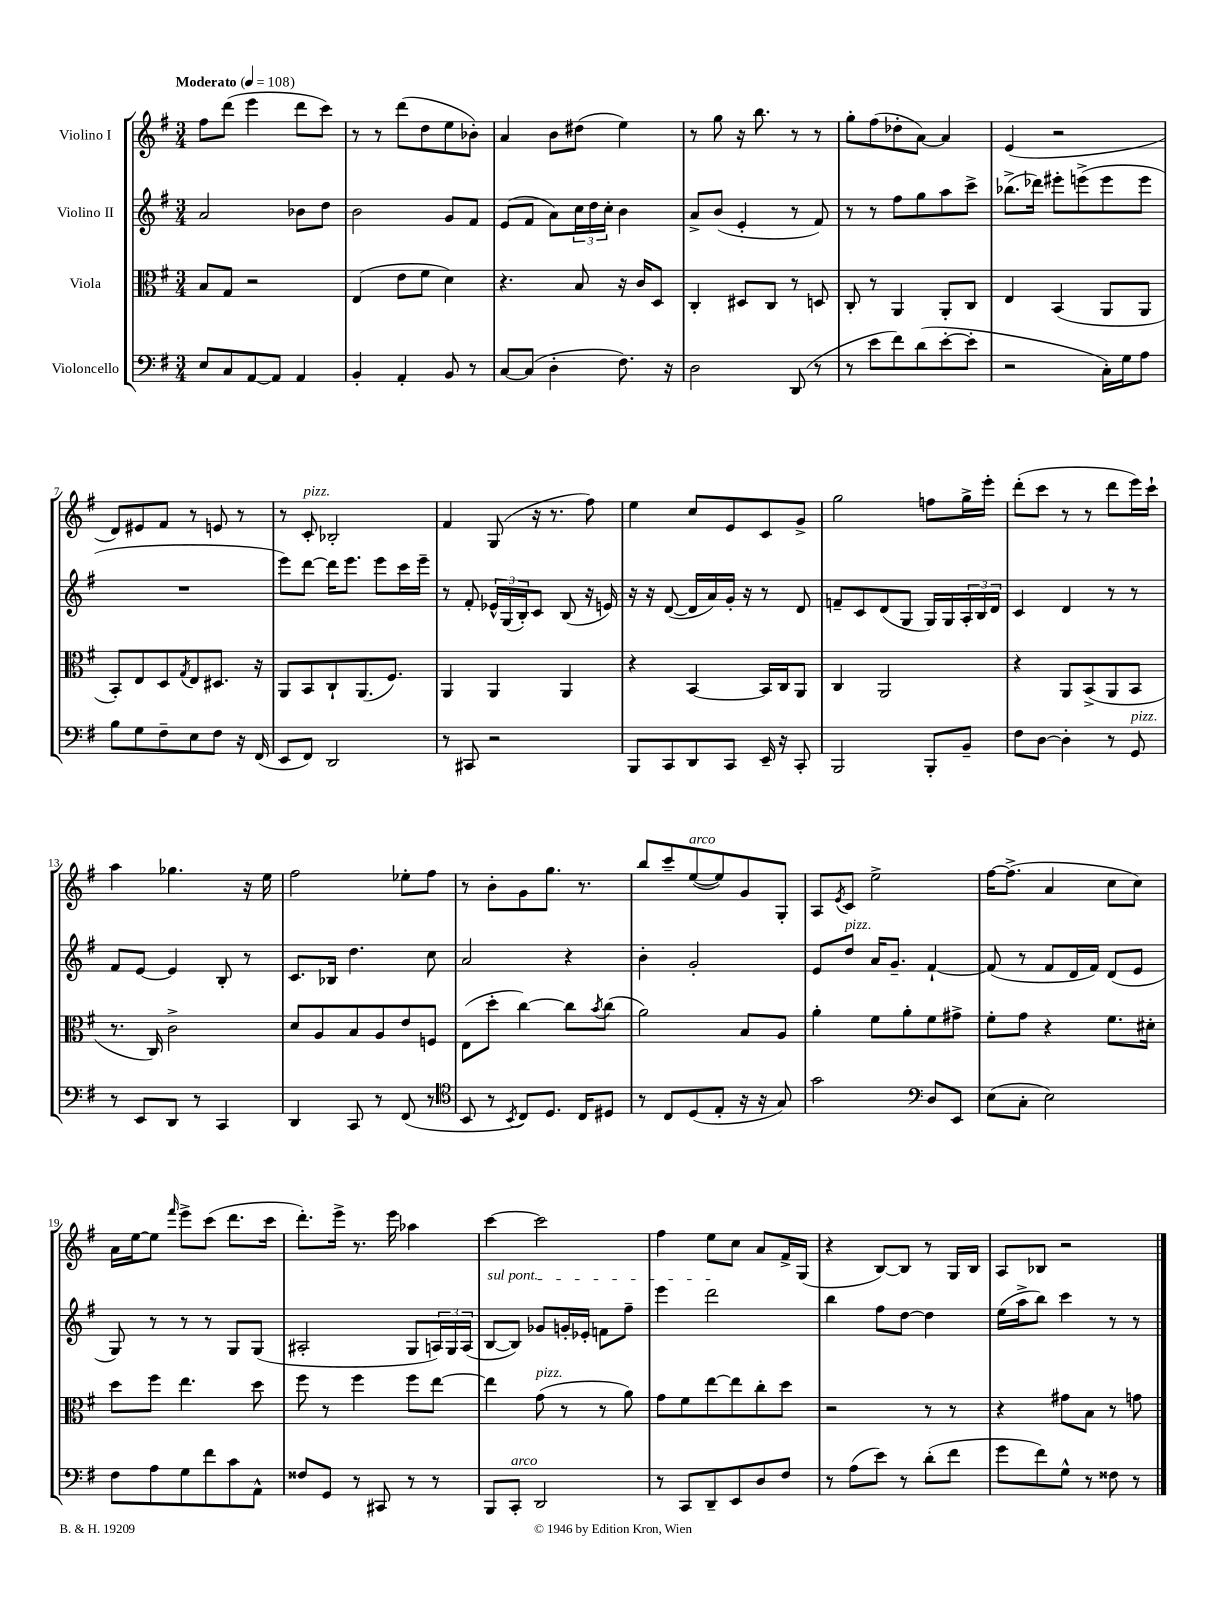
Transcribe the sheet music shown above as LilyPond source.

<<
\new StaffGroup <<
\new Staff = "s0" \with { instrumentName = "Violino I" } {
    \clef treble \key g \major \numericTimeSignature \time 3/4 \tempo "Moderato" 4 = 108
    fis''8 d'''8( e'''4 d'''8 c'''8) |
    r8 r8 d'''8( d''8 e''8 bes'8-.) |
    a'4 b'8 dis''8( e''4) |
    r8 g''8 r16 b''8. r8 r8 |
    g''8-. fis''8( des''8-. a'8~) a'4 |
    e'4( r2 |
    d'8) eis'8 fis'8 r8 e'8 r8 |
    r8 c'8-.^\markup { \italic "pizz." } bes2-. |
    fis'4 g8( r16 r8. fis''8) |
    e''4 c''8 e'8 c'8 g'8-> |
    g''2 f''8 g''16-> e'''16-. |
    d'''8-.( c'''8 r8 r8 d'''8 e'''16) c'''16-! |
    a''4 ges''4. r16 e''16 |
    fis''2 ees''8-. fis''8 |
    r8 b'8-. g'8 g''8. r8. |
    b''8 c'''8-- e''8~^\markup { \italic "arco" }( e''8) g'8 g8-. |
    a8 \acciaccatura { e'8 } c'8 e''2-> |
    fis''16~ fis''8.->( a'4 c''8 c''8) |
    a'16 e''16~ e''8 \grace { fis'''16 } e'''8-> c'''8( d'''8. c'''16 |
    d'''8.-.) e'''16-> r8. e'''16 aes''4 |
    c'''4~ c'''2 |
    fis''4 e''8 c''8 a'8 fis'16-> g16( |
    r4 b8~) b8 r8 g16 b16 |
    a8 bes8 r2 \bar "|." |
}
\new Staff = "s1" \with { instrumentName = "Violino II" } {
    \clef treble \key g \major \numericTimeSignature \time 3/4
    a'2 bes'8 d''8 |
    b'2 g'8 fis'8 |
    e'8( fis'8 a'8) \tuplet 3/2 { c''16 d''16 c''16-. } b'4 |
    a'8-> b'8( e'4-. r8 fis'8) |
    r8 r8 fis''8 g''8 a''8 c'''8-> |
    bes''8.->( des'''16) eis'''8-. e'''8->( e'''8 e'''8 |
    R2. |
    e'''8) d'''8~ d'''16 e'''8. e'''8 c'''16 e'''16-- |
    r8 fis'8-. \tuplet 3/2 { ees'16-^ g16( b16-.) } c'8 b8( r16 e'16) |
    r16 r16 d'8~( d'16 a'16) g'16-. r16 r8 d'8 |
    f'8-- c'8 d'8( g8 g16) g16 \tuplet 3/2 { a16-. b16 d'16 } |
    c'4 d'4 r8 r8 |
    fis'8 e'8~ e'4 b8-. r8 |
    c'8. bes16 d''4. c''8 |
    a'2 r4 |
    b'4-. g'2-. |
    e'8 d''8^\markup { \italic "pizz." } a'16 g'8.-- fis'4~-! |
    fis'8( r8 fis'8 d'16 fis'16) d'8( e'8 |
    g8) r8 r8 r8 g8 g8( |
    ais2-. g8 \tuplet 3/2 { a16) g16 a16( } |
    \once \override TextSpanner.bound-details.left.text = \markup { \italic "sul pont." } b8~\startTextSpan b8) ges'8 g'16-. ees'16-. f'8 fis''8-- |
    e'''4 d'''2\stopTextSpan |
    b''4 fis''8 d''8~ d''4 |
    e''16( a''16-> b''8) c'''4 r8 r8 \bar "|." |
}
\new Staff = "s2" \with { instrumentName = "Viola" } {
    \clef alto \key g \major \numericTimeSignature \time 3/4
    b8 g8 r2 |
    e4( e'8 fis'8 d'4) |
    r4. b8 r16 c'16 d8 |
    c4-. dis8 c8 r8 d8 |
    c8-. r8 a,4 a,8-. c8 |
    e4 b,4( a,8 a,8 |
    b,8-.) e8 d8 \acciaccatura { g8 } e8 dis8. r16 |
    a,8 b,8 c8-! a,8.( fis8.) |
    a,4 a,4 a,4 |
    r4 b,4~ b,16 c16 a,8 |
    c4 a,2 |
    r4 a,8 b,8->( a,8 b,8 |
    r8. c16) c'2-> |
    d'8 a8 b8 a8 e'8 f8 |
    e8( d''8-. c''4~) c''8 \acciaccatura { b'8 } c''8( |
    a'2) b8 a8 |
    a'4-. fis'8 a'8-. fis'8 gis'8-> |
    fis'8-. g'8 r4 fis'8. dis'16-. |
    d''8 fis''8 e''4. d''8 |
    fis''8 r8 fis''4 fis''8 e''8~ |
    e''4 g'8^\markup { \italic "pizz." }( r8 r8 a'8) |
    g'8 fis'8 e''8~ e''8 c''8-. d''8 |
    r2 r8 r8 |
    r4 gis'8 b8 r8 g'8 \bar "|." |
}
\new Staff = "s3" \with { instrumentName = "Violoncello" } {
    \clef bass \key g \major \numericTimeSignature \time 3/4
    e8 c8 a,8~ a,8 a,4 |
    b,4-. a,4-. b,8 r8 |
    c8~ c8( d4-. fis8.) r16 |
    d2 d,8( r8 |
    r8 e'8 fis'8) d'8( e'8~-. e'8-. |
    r2 c16-.) g16 a8 |
    b8 g8 fis8-- e8 fis8 r16 fis,16( |
    e,8 fis,8) d,2 |
    r8 cis,8 r2 |
    b,,8 c,8 d,8 c,8 e,16-- r16 c,8-. |
    b,,2 b,,8-. b,8-- |
    fis8 d8~ d4-. r8 g,8^\markup { \italic "pizz." } |
    r8 e,8 d,8 r8 c,4 |
    d,4 c,8 r8 fis,8( r8 |
    \clef tenor b,8 r8 \acciaccatura { b,8 } c8) d8. c16 dis8 |
    r8 c8 d8( e8-. r16 r16 g8) |
    g'2 \clef bass d8 e,8 |
    e8( c8-. e2) |
    fis8 a8 g8 fis'8 c'8 a,8-^ |
    fisis8 g,8 r8 cis,8 r8 r8 |
    b,,8 c,8-.^\markup { \italic "arco" } d,2 |
    r8 c,8 d,8-- e,8 d8 fis8 |
    r8 a8( e'8) r8 d'8-.( fis'8 |
    g'8 fis'8) g8-^ r8 fisis8 r8 \bar "|." |
}
>>
>>
